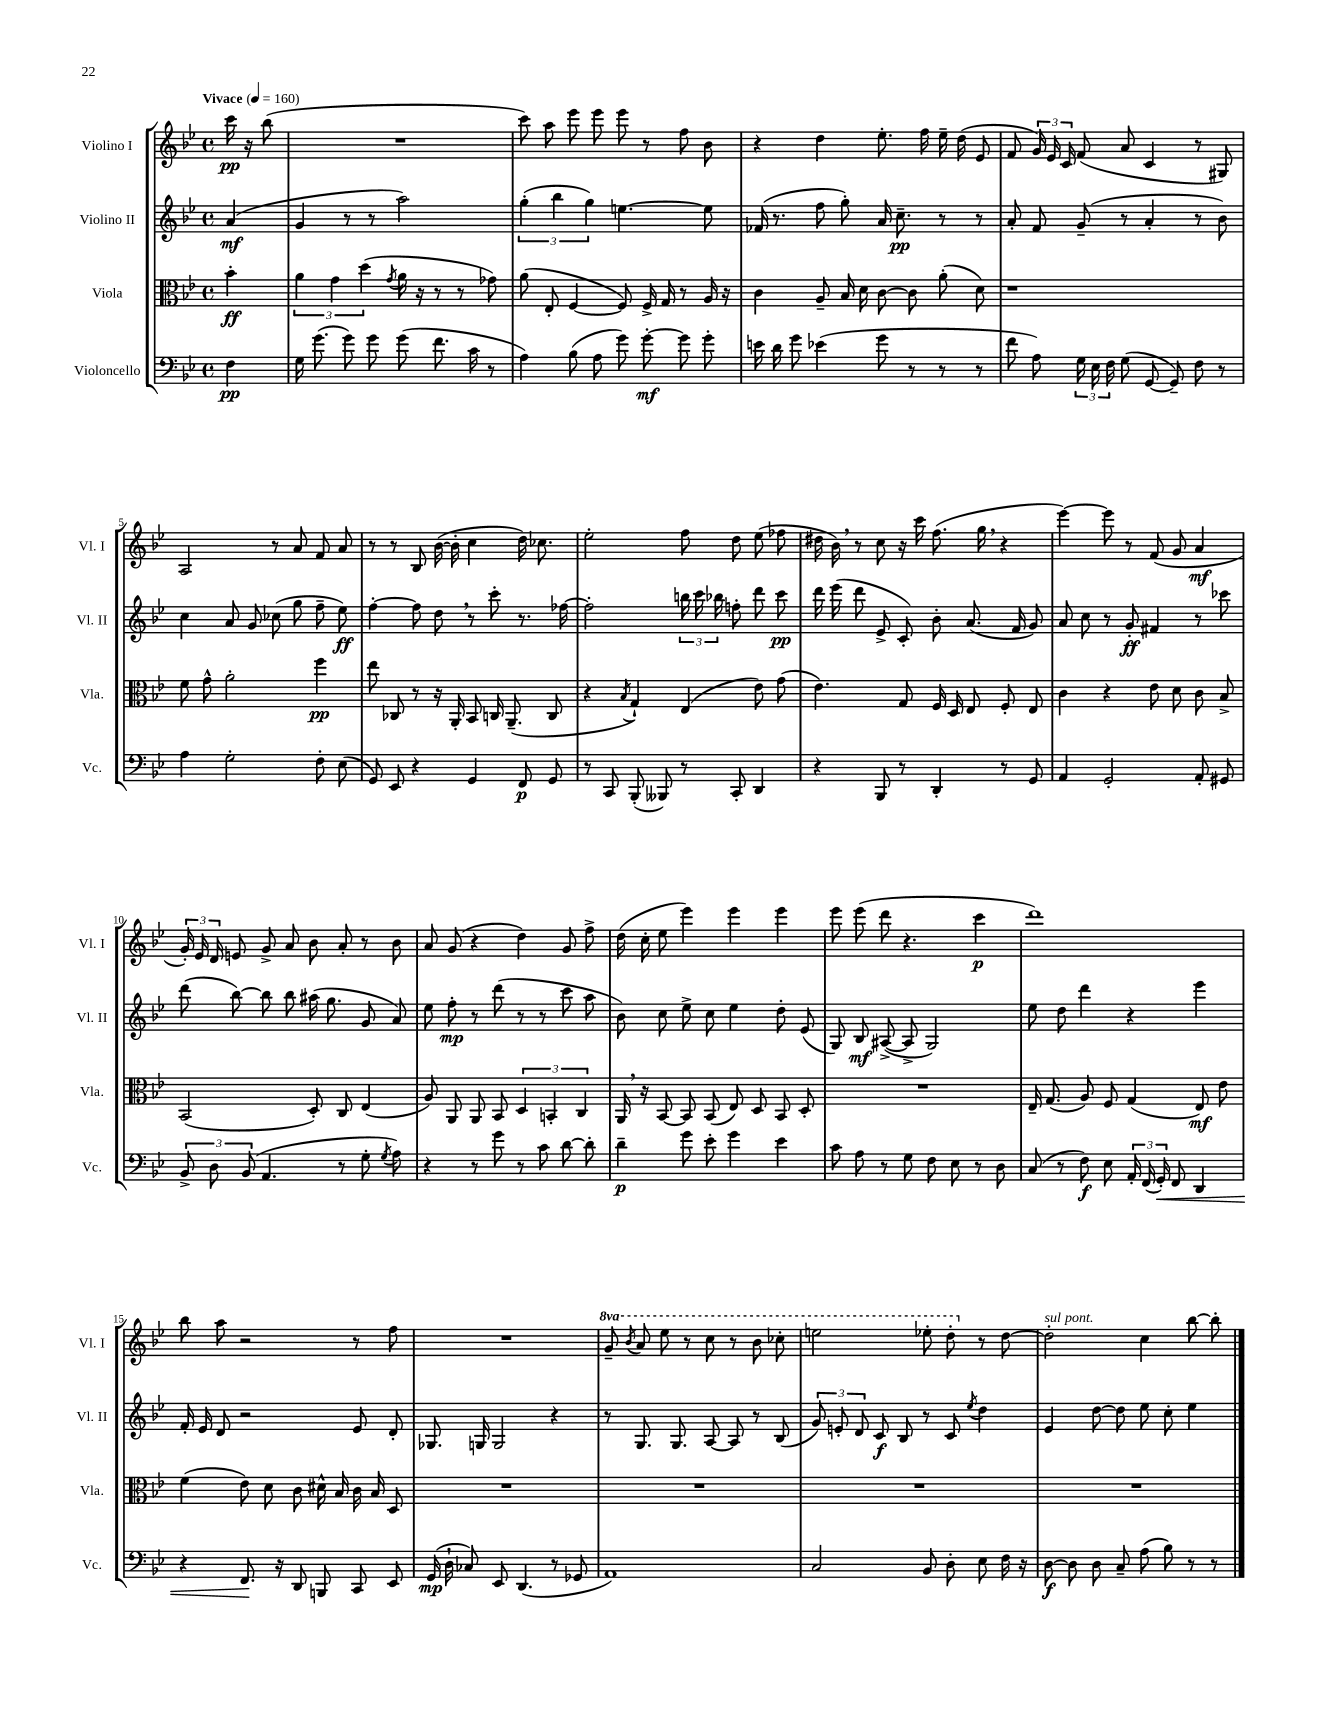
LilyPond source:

<<
\new StaffGroup <<
\new Staff = "s0" \with { instrumentName = "Violino I" shortInstrumentName = "Vl. I" } {
    \clef treble \key bes \major \defaultTimeSignature \time 4/4 \set Staff.ottavationMarkups = #ottavation-simple-ordinals \partial 4 \tempo "Vivace" 4 = 160
    \autoBeamOff c'''16\pp r16 bes''8( |
    R1 |
    c'''8) a''8 ees'''8 ees'''8 ees'''8 r8 f''8 bes'8 |
    r4 d''4 ees''8.-. f''16 ees''16-- d''16( ees'8 |
    f'8 \tuplet 3/2 { g'16) ees'16 c'16 } f'8( a'8 c'4 r8 gis8) |
    a2 r8 a'8 f'8 a'8 |
    r8 r8 bes8 bes'16~( bes'16-. c''4 d''16) ces''8. |
    ees''2-. f''8 d''8 ees''8( fes''8 |
    dis''16 bes'16) \breathe r8 c''8 r16 c'''16 f''8.( g''16 \breathe r4 |
    ees'''4~) ees'''8 r8 f'8( g'8 a'4\mf |
    \tuplet 3/2 { g'16-.) ees'16 d'16 } e'8 g'8-> a'8 bes'8 a'8-. r8 bes'8 |
    a'8 g'8( r4 d''4) g'8 f''8-> |
    d''16( c''16-. ees''8 ees'''4) ees'''4 ees'''4 |
    ees'''8 ees'''8( d'''8 r4. c'''4\p |
    d'''1) |
    bes''8 a''8 r2 r8 f''8 |
    R1 |
    \ottava #1 g''8-- \acciaccatura { bes''8 } a''8 ees'''8 r8 c'''8 r8 bes''8 ces'''8-. |
    e'''2 ees'''8-. d'''8-. \ottava #0 r8 d''8~ |
    d''2-.^\markup { \italic "sul pont." } c''4 bes''8~ bes''8-. \bar "|." |
}
\new Staff = "s1" \with { instrumentName = "Violino II" shortInstrumentName = "Vl. II" } {
    \clef treble \key bes \major \defaultTimeSignature \time 4/4 \partial 4
    \autoBeamOff a'4\mf( |
    g'4 r8 r8 a''2) |
    \tuplet 3/2 { g''4-.( bes''4 g''4) } e''4.~ e''8 |
    fes'16( r8. f''8 g''8-.) a'16 c''8.--\pp r8 r8 |
    a'8-. f'8 g'8--( r8 a'4-. r8 bes'8) |
    c''4 a'8 g'8 ces''8( g''8 f''8-- ees''8\ff) |
    f''4~-. f''8 d''8 \breathe r8 c'''8-. r8. fes''16~ |
    fes''2-. \tuplet 3/2 { b''16 c'''16 bes''16 } f''8-. d'''8 c'''8\pp |
    d'''16 ees'''16( d'''8 ees'8-> c'8-.) bes'8-. a'8.( f'16 g'8) |
    a'8 c''8 r8 g'8-.\ff fis'4 r8 ces'''8 |
    d'''8( bes''8~) bes''8 bes''8 ais''16( g''8. g'8 a'8) |
    ees''8 f''8-.\mp r8 d'''8( r8 r8 c'''8 a''8 |
    bes'8) c''8 ees''8-> c''8 ees''4 d''8-. ees'8( |
    g8) bes8\mf ais8~->( ais8-> g2) |
    ees''8 d''8 d'''4 r4 ees'''4 |
    f'16-. ees'16 d'8 r2 ees'8 d'8-. |
    ges8. g16 g2 r4 |
    r8 g8. g8. a8~ a8 r8 bes8( |
    \tuplet 3/2 { g'8) e'8-. d'8 } c'8\f bes8 r8 c'8 \acciaccatura { ees''8 } d''4 |
    ees'4 d''8~ d''8 ees''8 c''8-. ees''4 \bar "|." |
}
\new Staff = "s2" \with { instrumentName = "Viola" shortInstrumentName = "Vla." } {
    \clef alto \key bes \major \defaultTimeSignature \time 4/4 \partial 4
    \autoBeamOff bes'4-.\ff |
    \tuplet 3/2 { a'4 g'4 d''4( } \acciaccatura { g'8 } a'16 r16 r8 r8 ges'8) |
    a'8( ees8-. f4~ f8) f16-> g16 r8 a16 r16 |
    c'4 a8-- bes16 d'16 c'8~ c'8 a'8-.( d'8) |
    r1 |
    f'8 g'8-^ a'2-. f''4\pp |
    ees''8 ces8 r8 r16 a,16-. bes,8 c16 a,8.--( c8 |
    r4 \acciaccatura { bes8 } g4-!) ees4( ees'8) g'8( |
    ees'4.) g8 f16 d16 ees8 f8-. ees8 |
    c'4 r4 ees'8 d'8 c'8 bes8-> |
    bes,2( d8-.) c8 ees4( |
    a8) a,8 a,8 bes,8 \tuplet 3/2 { d4 b,4-. c4 } |
    a,16 \breathe r16 bes,8~ bes,8 bes,8( ees8) d8 bes,8 d8-. |
    R1 |
    ees16-- g8.( a8) f8 g4( ees8\mf) ees'8 |
    f'4( ees'8) d'8 c'8 dis'16-^ bes16 c'16 bes16 d8 |
    R1 |
    R1 |
    R1 |
    R1 \bar "|." |
}
\new Staff = "s3" \with { instrumentName = "Violoncello" shortInstrumentName = "Vc." } {
    \clef bass \key bes \major \defaultTimeSignature \time 4/4 \partial 4
    \autoBeamOff f4\pp |
    g16 g'8.( g'8) g'8 g'8( f'8. c'16 r8 |
    a4) bes8( a8 g'8) g'8~-.\mf g'8 g'8-. |
    e'16 d'16 g'8 ees'4( g'8 r8 r8 r8 |
    f'8 a8) \tuplet 3/2 { g16 ees16 f16 } g8( g,8~ g,8--) f8 r8 |
    a4 g2-. f8-. ees8( |
    g,8) ees,8 r4 g,4 f,8\p g,8 |
    r8 c,8 bes,,8-.( beses,,8) r8 c,8-. d,4 |
    r4 bes,,8 r8 d,4-. r8 g,8 |
    a,4 g,2-. a,8-. gis,8 |
    \tuplet 3/2 { bes,8-> d8 bes,8( } a,4. r8 g8-. \acciaccatura { g8 } a8) |
    r4 r8 g'8 r8 c'8 d'8~ d'8-. |
    d'4--\p g'8 ees'8-. g'4 ees'4 |
    c'8 a8 r8 g8 f8 ees8 r8 d8 |
    c8( r8 f8\f) ees8 \tuplet 3/2 { a,16-. f,16( g,16-.\<) } f,8 d,4 |
    r4 f,8.\! r16 d,8 b,,8 c,8 ees,8 |
    g,16\mp( d16-! ces8) ees,8 d,4.( r8 ges,8 |
    a,1) |
    c2 bes,8 d8-. ees8 f16 r16 |
    d8~\f d8 d8 c8-- a8( bes8) r8 r8 \bar "|." |
}
>>
>>
